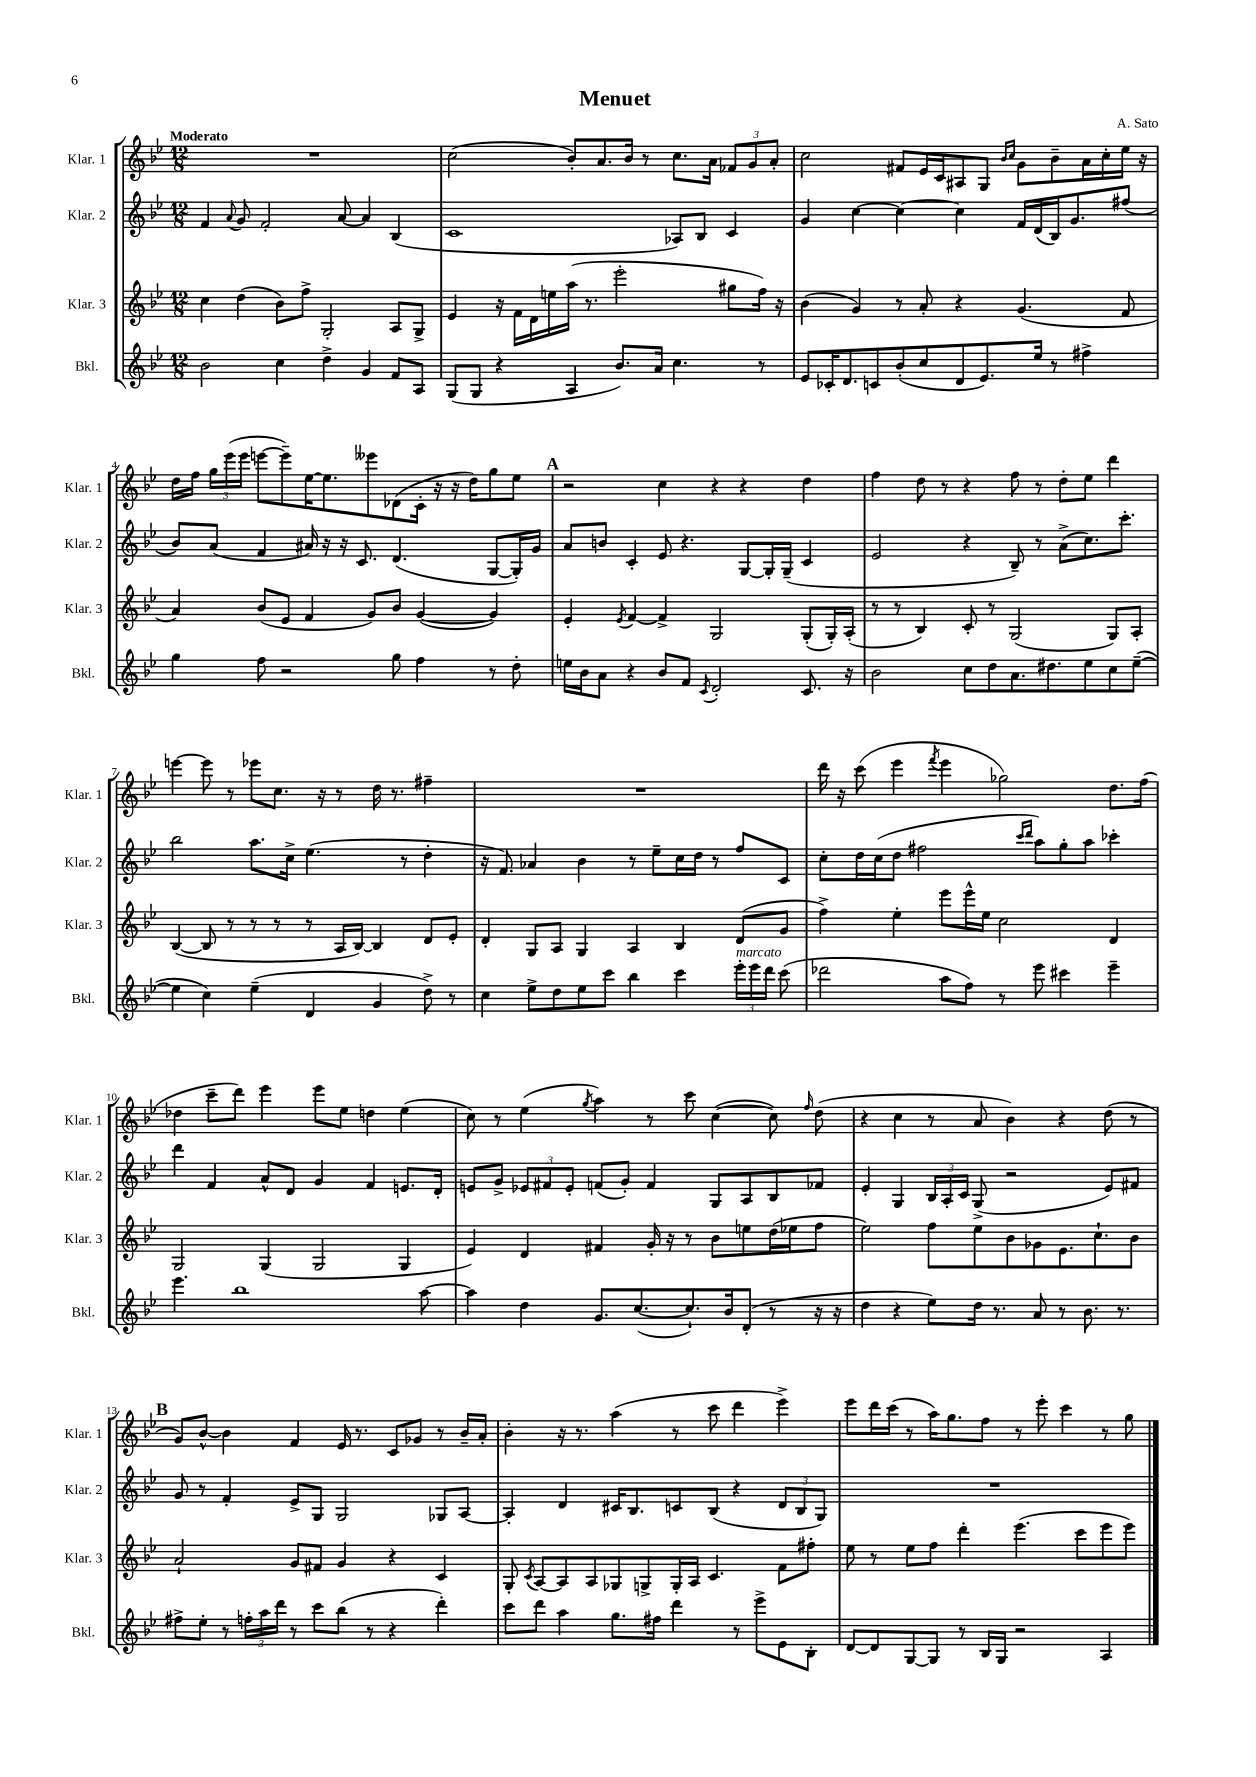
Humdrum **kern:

**kern	**kern	**kern	**kern
*part4	*part3	*part2	*part1
*staff4	*staff3	*staff2	*staff1
*I"Bkl.	*I"Klar. 3	*I"Klar. 2	*I"Klar. 1
*I'Bkl.	*I'Klar. 3	*I'Klar. 2	*I'Klar. 1
*clefG2	*clefG2	*clefG2	*clefG2
*k[b-e-]	*k[b-e-]	*k[b-e-]	*k[b-e-]
*M12/8	*M12/8	*M12/8	*M12/8
=1	=1	=1	=1
!	!	!	!LO:TX:a:B:t=Moderato
2b-\	4cc\	4f/	1.r
.	.	8qqa/	.
.	(4dd\	8g/	.
.	.	2f'/	.
4cc\	8b-\L)	.	.
.	8ff^\J	.	.
4dd^\	2G'/	.	.
.	.	[8a/	.
4g/	.	4a/]	.
8f/L	8A/L	(4B-/	.
8A/J	8G^/J	.	.
=2	=2	=2	=2
(8G/L	4e-/	1c	(2cc\
8G/J	.	.	.
4r	16r	.	.
.	16f\LL	.	.
.	16d\	.	.
.	16een\	.	.
4A/	(16aa\JJ	.	8b-'/L)
.	8.r	.	.
.	.	.	8.a/
8.b-/L)	2eee-'\	.	.
.	.	.	16b-/Jk
.	.	.	8r
16a/Jk	.	.	.
4.cc\	.	8A-X/L)	8.cc\L
.	.	8B-/J	.
.	.	.	16a\Jk
.	8gg#X\L	4c/	12f-X/L
.	.	.	12g/
8r	16ff\Jk)	.	.
.	.	.	12a'/J
.	16r	.	.
=3	=3	=3	=3
8e-/L	(4b-\	4g/	2cc\
16c-X'/K	.	.	.
8.d/	.	.	.
.	4g/)	[4cc\	.
8cn/	.	.	.
(8b-'/	8r	4cc\_	8f#X/L
8cc/	8a'/	.	16e-/L
.	.	.	16c/J
8d/	4r	4cc\]	8A#X/
8.e-/)	.	.	8G/J
.	.	.	16qqb-/LL
.	.	.	16qqcc/JJ
.	(4.g/	16f/LL	8g\L
16ee-/Jk	.	(16d/	.
8r	.	16B-/J)	8b-~\
.	.	8.g/	.
4ff#X^\	.	.	16a\L
.	.	.	16cc'\
.	8f/	(8ff#X/J	16ee-\JJ
.	.	.	16r
!!LO:LB:g=z
=4	=4	=4	=4
4gg\	4a/)	8b-/L)	16dd\LL
.	.	.	16ff\JJ
.	.	(8a/J	24gg\LL
.	.	.	(24eee-\
.	.	.	24eee-\JJ
8ff\	(8b-/L	4f/	[8eeen\L
2r	8e-/J	.	8eee~\])
.	4f/	16a#X/)	[16ee-\K
.	.	16r	8.ee-\]
.	.	16r	.
.	.	8.c/	.
.	8g/L)	.	8eee--X\
8gg\	8b-/J	(4.d/	(8d-X\
4ff\	([4g/	.	16c'\Jk
.	.	.	16r
.	.	.	16r
.	.	.	16dd\KL)
8r	4g/])	[8G/L	8gg\
8dd'\	.	16G'/L])	8ee-\J
.	.	16g/JJ	.
!!LO:REH:place=s1:t=A
=5	=5	=5	=5
16een\LL	4e-'/	8a/L	2r
16b-\J	.	.	.
8a\J	.	8bn/J	.
.	8qe-/	.	.
4r	[4f/	4c'/	.
8b-/L	4f^/]	8e-/	4cc\
8f/J	.	4.r	.
8qc/	.	.	.
2d'/	2G/	.	4r
.	.	[8G/L	4r
.	.	16G'/L]	.
.	.	(16G~/JJ	.
8.c/	(8G'/L	4c/	4dd\
.	16G'/L)	.	.
16r	(16A'/JJ	.	.
=6	=6	=6	=6
2b-\	8r	2e-/	4ff\
.	8r	.	.
.	4B-/)	.	8dd\
.	.	.	8r
8cc\L	8c'/	4r	4r
8dd\	8r	.	.
8.a\	(2G/	8B-~/)	8ff\
.	.	8r	8r
8.dd#X\	.	.	.
.	.	(8a^\L	8dd'\L
8ee-\	.	8.cc\)	8ee-\J
8cc\	8G/L)	.	4ddd\
.	.	8.ccc'\J	.
([8ee-~\J	8A'/J	.	.
!!LO:LB:g=z
=7	=7	=7	=7
4ee-\]	([4B-/	2bb-\	[4eeen\
4cc\)	8B-/]	.	8eee\]
.	8r	.	8r
(4ee-~\	8r	8.aa\L	8eee-X\L
.	8r	.	8.cc\J
.	.	16cc^\Jk	.
4d/	8r	(4.ee-\	.
.	.	.	16r
.	16A/LL	.	8r
.	[16B-/JJ)	.	.
4g/	4B-/]	.	16dd\
.	.	.	8.r
.	.	8r	.
8dd^\)	8d/L	4dd'\	4ff#X~\
8r	8e-'/J	.	.
=8	=8	=8	=8
4cc\	4d'/	16r	1.r
.	.	8.f/)	.
8ee-^\L	8G/L	4a-X/	.
8dd\	8A/J	.	.
8ee-\	4G/	4b-\	.
8ccc\J	.	.	.
4bb-\	4A/	8r	.
.	.	8ee-~\L	.
4ccc\	4B-/	16cc\L	.
.	.	16dd\JJ	.
.	.	8r	.
!LO:TX:a:i:t=marcato	!	!	!
24eee-'\LL	(8d/L	8ff/L	.
24eee-\	.	.	.
24ddd\JJ	.	.	.
(8ccc\	8g/J	8c/J	.
=9	=9	=9	=9
2ddd-X\	4ff^\)	8cc'\L	16ddd\
.	.	.	16r
.	.	16dd\L	(8ccc\
.	.	(16cc\J	.
.	4ee-'\	8dd\J	4eee-\
.	.	2ff#X\	.
.	.	.	8qfff/
8aa\L	8eee-\L	.	4eee-\
8ff\J)	16eee-^^\L	.	.
.	16ee-\JJ	.	.
8r	2cc\	.	2gg-X\)
.	.	16qqccc/LL	.
.	.	16qqddd/JJ	.
8eee-\	.	8aa\L)	.
4ccc#X\	.	8gg'\	.
.	.	8aa\J	.
4eee-~\	4d/	4ccc-X'\	8.dd\L
.	.	.	(16ff\Jk
!!LO:LB:g=z
=10	=10	=10	=10
4.eee-\	2G/	4ddd\	4dd-X\
.	.	4f/	8ccc~\L
1bb-	.	.	8ddd\J)
.	(4G/	8a^^/L	4eee-\
.	.	8d/J	.
.	2G/	4g/	8eee-\L
.	.	.	8ee-\J
.	.	4f/	4ddn\
.	4G/	8.en/L	(4ee-\
[8aa\	.	.	.
.	.	16d'/Jk	.
=11	=11	=11	=11
4aa\]	4e-/)	8en/L	8cc\)
.	.	8g^/J	8r
4dd\	4d/	12e-X/L	(4ee-\
.	.	12f#X/	.
.	.	12e-'/J	.
.	.	.	8qgg/
8.g/L	4f#X/	(8fn/L	4aa\)
.	.	8g'/J)	.
([8.cc/	.	.	.
.	16g'/	4f/	8r
.	16r	.	.
8.cc`/])	8r	.	8ccc\
.	8b-\L	8G/L	([4cc\
16b-/k	.	.	.
(8d'/J	8een\	8A/	.
8r	(16dd\L	8B-/	8cc\])
.	16ee-X\J	.	.
.	.	.	16qqff/
16r	8ff\J	8f-X/J	(8dd\
16r	.	.	.
=12	=12	=12	=12
4dd\	2ee-\)	4e-'/	4r
4r	.	4G/	4cc\
8ee-\L)	8ff\L	24B-/LL	8r
.	.	24A'/	.
.	.	24c/JJ	.
16dd\Jk	8ee-\	(8G^/	8a/
8.r	.	.	.
.	8b-\	2r	4b-\)
8a/	8g-X\	.	.
8r	8.e-\	.	4r
8.b-\	.	.	.
.	8.cc`\	.	.
.	.	8e-/L)	(8dd\
8.r	.	.	.
.	8b-\J	8f#X/J	8r
!!LO:LB:g=z
!!LO:REH:place=s1:t=B
=13	=13	=13	=13
8ff#X^\L	2a`/	8g/	8g/L)
8ee-'\J	.	8r	[8b-^^/J
8r	.	4f'/	4b-\]
24ffn'\LL	.	.	.
24aa\	.	.	.
24ddd\JJ	.	.	.
8r	8g/L	8e-^/L	4f/
8ccc\L	8f#X/J	8G/J	.
(8bb-\J	4g/	2G/	16e-/
.	.	.	8.r
8r	.	.	.
4r	4r	.	8c/L
.	.	.	8g-X/J
4ddd'\)	4c/	8G-X/L	8r
.	.	[8A/J	16b-~/LL
.	.	.	16a'/JJ
=14	=14	=14	=14
8ccc\L	8G'/	4A'/]	4b-'\
.	8qc/	.	.
8ddd\J	[8A/L	.	.
4aa\	8A/]	4d/	16r
.	.	.	8.r
.	8A/	.	.
8.gg\L	8G-X/	16c#X/KL	(4aa\
.	.	8.B-/	.
.	8Gn^/	.	.
16ff#X\Jk	.	.	.
4ddd\	16G'/L	8cn/	8r
.	16A/JJ	.	.
.	4.c/	(8B-/J	8ccc\
8r	.	4r	4ddd\
8eee-^\L	.	.	.
8e-\	8f\L	12d/L	4eee-^\)
.	.	12B-/	.
8B-'\J	8ff#X'\J	.	.
.	.	12G/J)	.
=15	=15	=15	=15
[8d/L	8ee-\	1.r	8eee-\L
8d/]	8r	.	16ddd\L
.	.	.	(16ccc\JJ
[8G/	8ee-\L	.	8r
8G/J]	8ff\J	.	16aa\KL)
.	.	.	8.gg\
8r	4ddd'\	.	.
16B-/LL	.	.	8ff\J
16G/JJ	.	.	.
2r	(4.eee-\	.	8r
.	.	.	8eee-'\
.	.	.	4ccc\
.	8ccc\L	.	.
4A/	8eee-\	.	8r
.	8eee-\J)	.	8gg\
==	==	==	==
*-	*-	*-	*-
